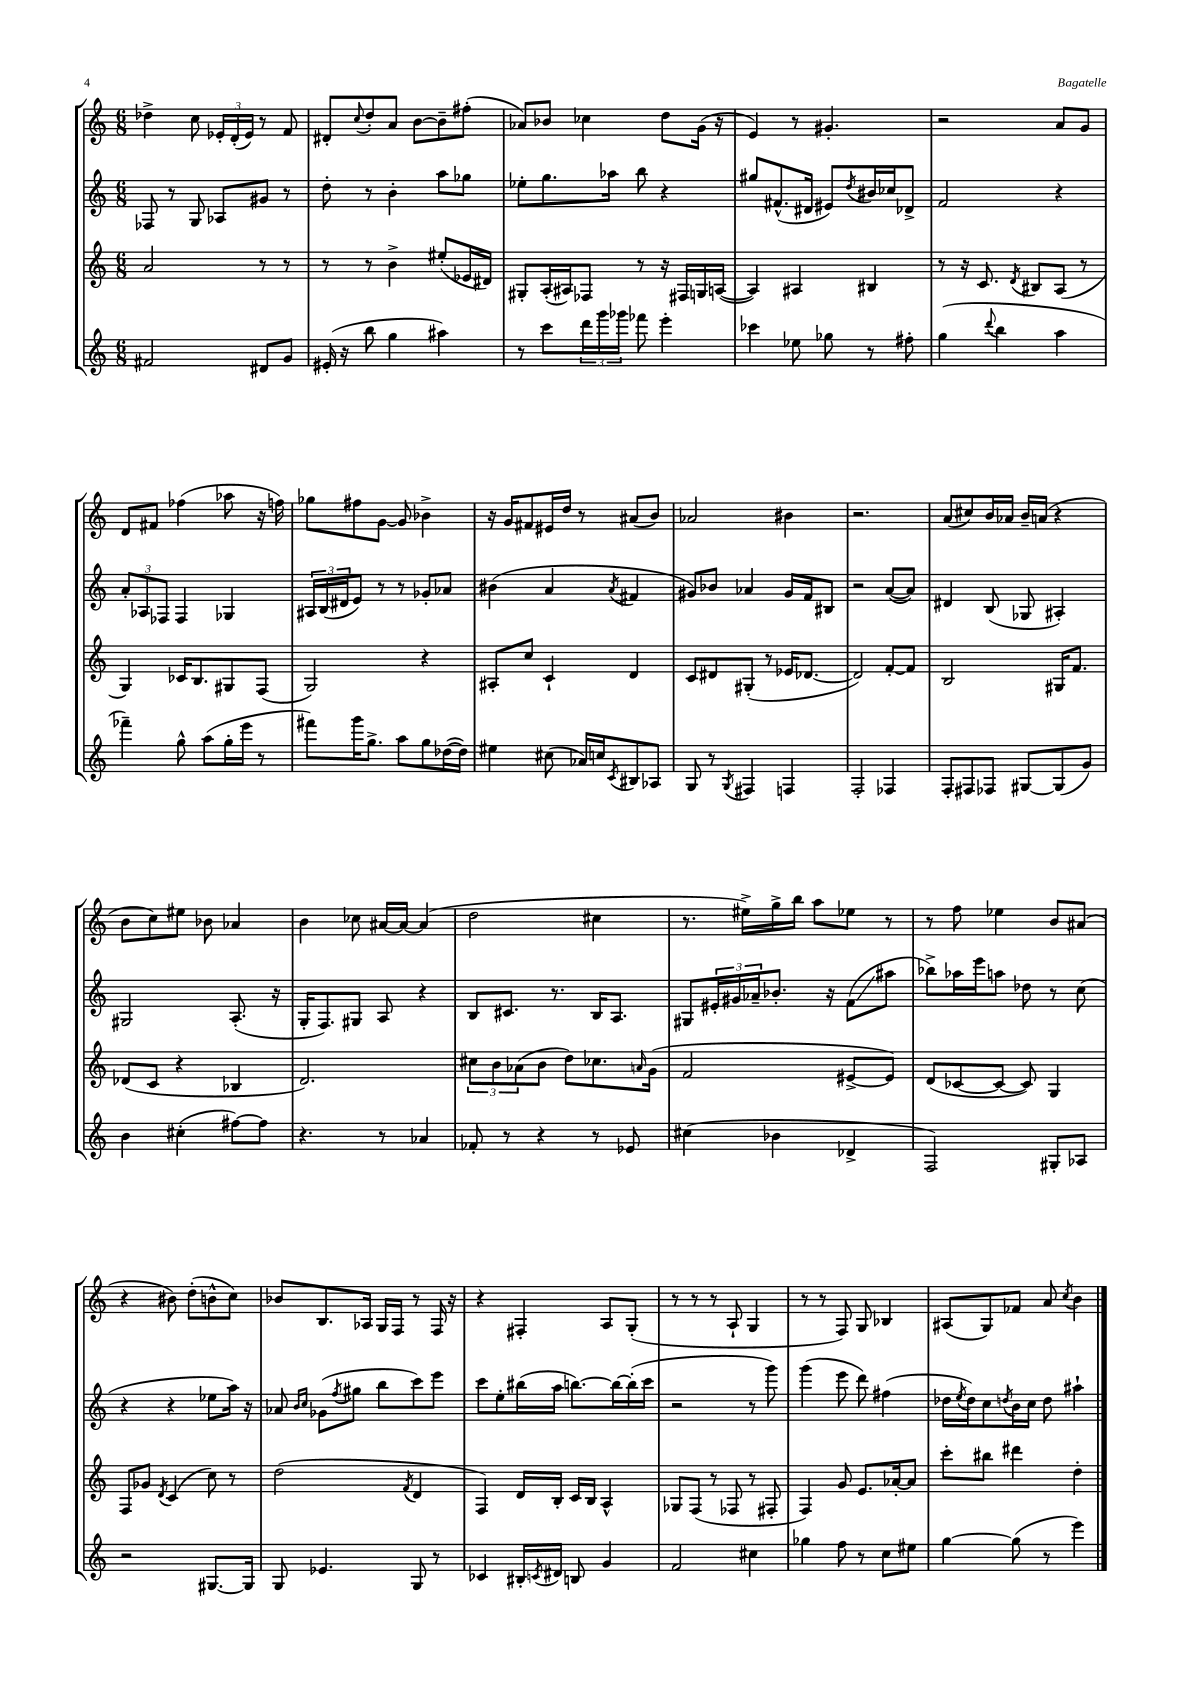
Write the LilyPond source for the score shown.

<<
\new StaffGroup <<
\new Staff = "s0" {
    \clef treble \key c \major \numericTimeSignature \time 6/8
    des''4-> c''8 \tuplet 3/2 { ees'16-. d'16-.( ees'16) } r8 f'8 |
    dis'8-. \appoggiatura { c''8 } d''8-. a'8 b'8~ b'8-- fis''8-.( |
    aes'8) bes'8 ces''4 d''8 g'16( r16 |
    e'4) r8 gis'4.-. |
    r2 a'8 g'8 |
    d'8 fis'8 fes''4( aes''8 r16 f''16) |
    ges''8 fis''8 g'8~ g'8 bes'4-> |
    r16 g'16 fis'8 eis'16 d''16 r8 ais'8( b'8) |
    aes'2 bis'4 |
    r2. |
    a'8( cis''8) b'16 aes'16 b'16-- a'16( r4 |
    b'8 c''8) eis''8 bes'8 aes'4 |
    b'4 ces''8 ais'16~ ais'16~ ais'4( |
    d''2 cis''4 |
    r8. eis''16->) g''16-> b''16 a''8 ees''8 r8 |
    r8 f''8 ees''4 b'8 ais'8( |
    r4 bis'8) d''8-.( b'8-^ c''8) |
    bes'8 b8. aes16 g16 f16 r8 f16 r16 |
    r4 fis4-. a8 g8-.( |
    r8 r8 r8 a8-! g4 |
    r8 r8 f8) g8 bes4 |
    ais8( g8) fes'8 a'8 \acciaccatura { c''8 } b'4 \bar "|." |
}
\new Staff = "s1" {
    \clef treble \key c \major \numericTimeSignature \time 6/8
    fes8 r8 g8 aes8 gis'8 r8 |
    d''8-. r8 b'4-. a''8 ges''8 |
    ees''8-. g''8. aes''16 b''8 r4 |
    gis''8 fis'8.-^( dis'16 eis'8) \acciaccatura { d''8 } bis'16 ces''16 des'8-> |
    f'2 r4 |
    \tuplet 3/2 { a'8-. aes8 fes8 } fes4 ges4 |
    \tuplet 3/2 { ais16 b16( dis'16 } e'8) r8 r8 ges'8-. aes'8 |
    bis'4( a'4 \acciaccatura { a'8 } fis'4 |
    gis'8) bes'8 aes'4 gis'16 f'16 bis8 |
    r2 a'8~( a'8) |
    dis'4 b8( ges8 ais4-.) |
    gis2 a8.-.( r16 |
    g16-. f8.) gis8 a8 r4 |
    b8 cis'8. r8. b16 a8. |
    gis8 \tuplet 3/2 { eis'16-. gis'16 aes'16-- } bes'8.-. r16 f'8\glissando( ais''8 |
    bes''8->) aes''16 e'''16 a''8 des''8 r8 c''8( |
    r4 r4 ees''8 a''16) r16 |
    aes'8 \grace { b'16 c''16 } ges'8( \acciaccatura { f''8 } gis''8 b''8 c'''8) e'''8 |
    c'''8 e''8-. bis''16( a''16 b''8.~) b''16~ b''16-.( c'''16 |
    r2 r8 g'''8) |
    g'''4( e'''8 d'''8) fis''4( |
    des''16 \acciaccatura { e''8 } des''16) c''8 \acciaccatura { d''8 } b'16 c''16 d''8 ais''4-! \bar "|." |
}
\new Staff = "s2" {
    \clef treble \key c \major \numericTimeSignature \time 6/8
    a'2 r8 r8 |
    r8 r8 b'4-> eis''8-.( ees'16 dis'16) |
    gis8-. a16-.( ais16) fes8 r8 r16 fis16 g16 a16~( |
    a4) ais4 bis4 |
    r8 r16 c'8. \acciaccatura { d'8 } bis8 a8( r8 |
    g4) ces'16 b8. gis8 f8( |
    g2) r4 |
    ais8-. c''8 c'4-! d'4 |
    c'8 dis'8 gis8-.( r8 ees'16 des'8.~ |
    des'2) f'8~-. f'8 |
    b2 gis16 f'8. |
    des'8( c'8 r4 bes4 |
    d'2.) |
    \tuplet 3/2 { cis''8 b'8 aes'8( } b'8 d''8) ces''8. \grace { a'16 } g'16( |
    f'2 eis'8~-> eis'8) |
    d'8( ces'8~ ces'8~ ces'8) g4 |
    f8 ges'8 \acciaccatura { d'8 } c'4( c''8) r8 |
    d''2( \acciaccatura { f'8 } d'4 |
    f4) d'16 b16-. c'16 b16 a4-^ |
    ges8 f8( r8 fes8 r8 fis8-. |
    f4) g'8 e'8. aes'16~-. aes'8 |
    c'''8-. bis''8 dis'''4 d''4-. \bar "|." |
}
\new Staff = "s3" {
    \clef treble \key c \major \numericTimeSignature \time 6/8
    fis'2 dis'8 g'8 |
    eis'16-.( r16 b''8 g''4 ais''4) |
    r8 c'''8 \tuplet 3/2 { d'''16 g'''16 ges'''16 } fes'''8 e'''4-. |
    ces'''4 ees''8 ges''8 r8 fis''8-. |
    g''4( \appoggiatura { d'''8 } b''4 a''4 |
    fes'''4--) g''8-^ a''8( g''16-. e'''16 r8 |
    fis'''8) g'''16 g''8.-> a''8 g''8 des''16~( des''16) |
    eis''4 cis''8( aes'16) c''16 \acciaccatura { c'8 } bis8 aes8 |
    g8 r8 \acciaccatura { g8 } fis4 f4 |
    f2-. fes4 |
    f8-. fis8 fes8 gis8~ gis8( g'8) |
    b'4 cis''4-.( fis''8~) fis''8 |
    r4. r8 aes'4 |
    fes'8-. r8 r4 r8 ees'8 |
    cis''4( bes'4 des'4-> |
    f2) gis8-. aes8 |
    r2 gis8.~ gis16 |
    g8 ees'4. g8 r8 |
    ces'4 bis16-. \acciaccatura { c'8 } dis'16 b8 g'4 |
    f'2 cis''4 |
    ges''4 f''8 r8 c''8 eis''8 |
    g''4~ g''8( r8 e'''4) \bar "|." |
}
>>
>>
\layout { \context { \Score \remove "Bar_number_engraver" } }
